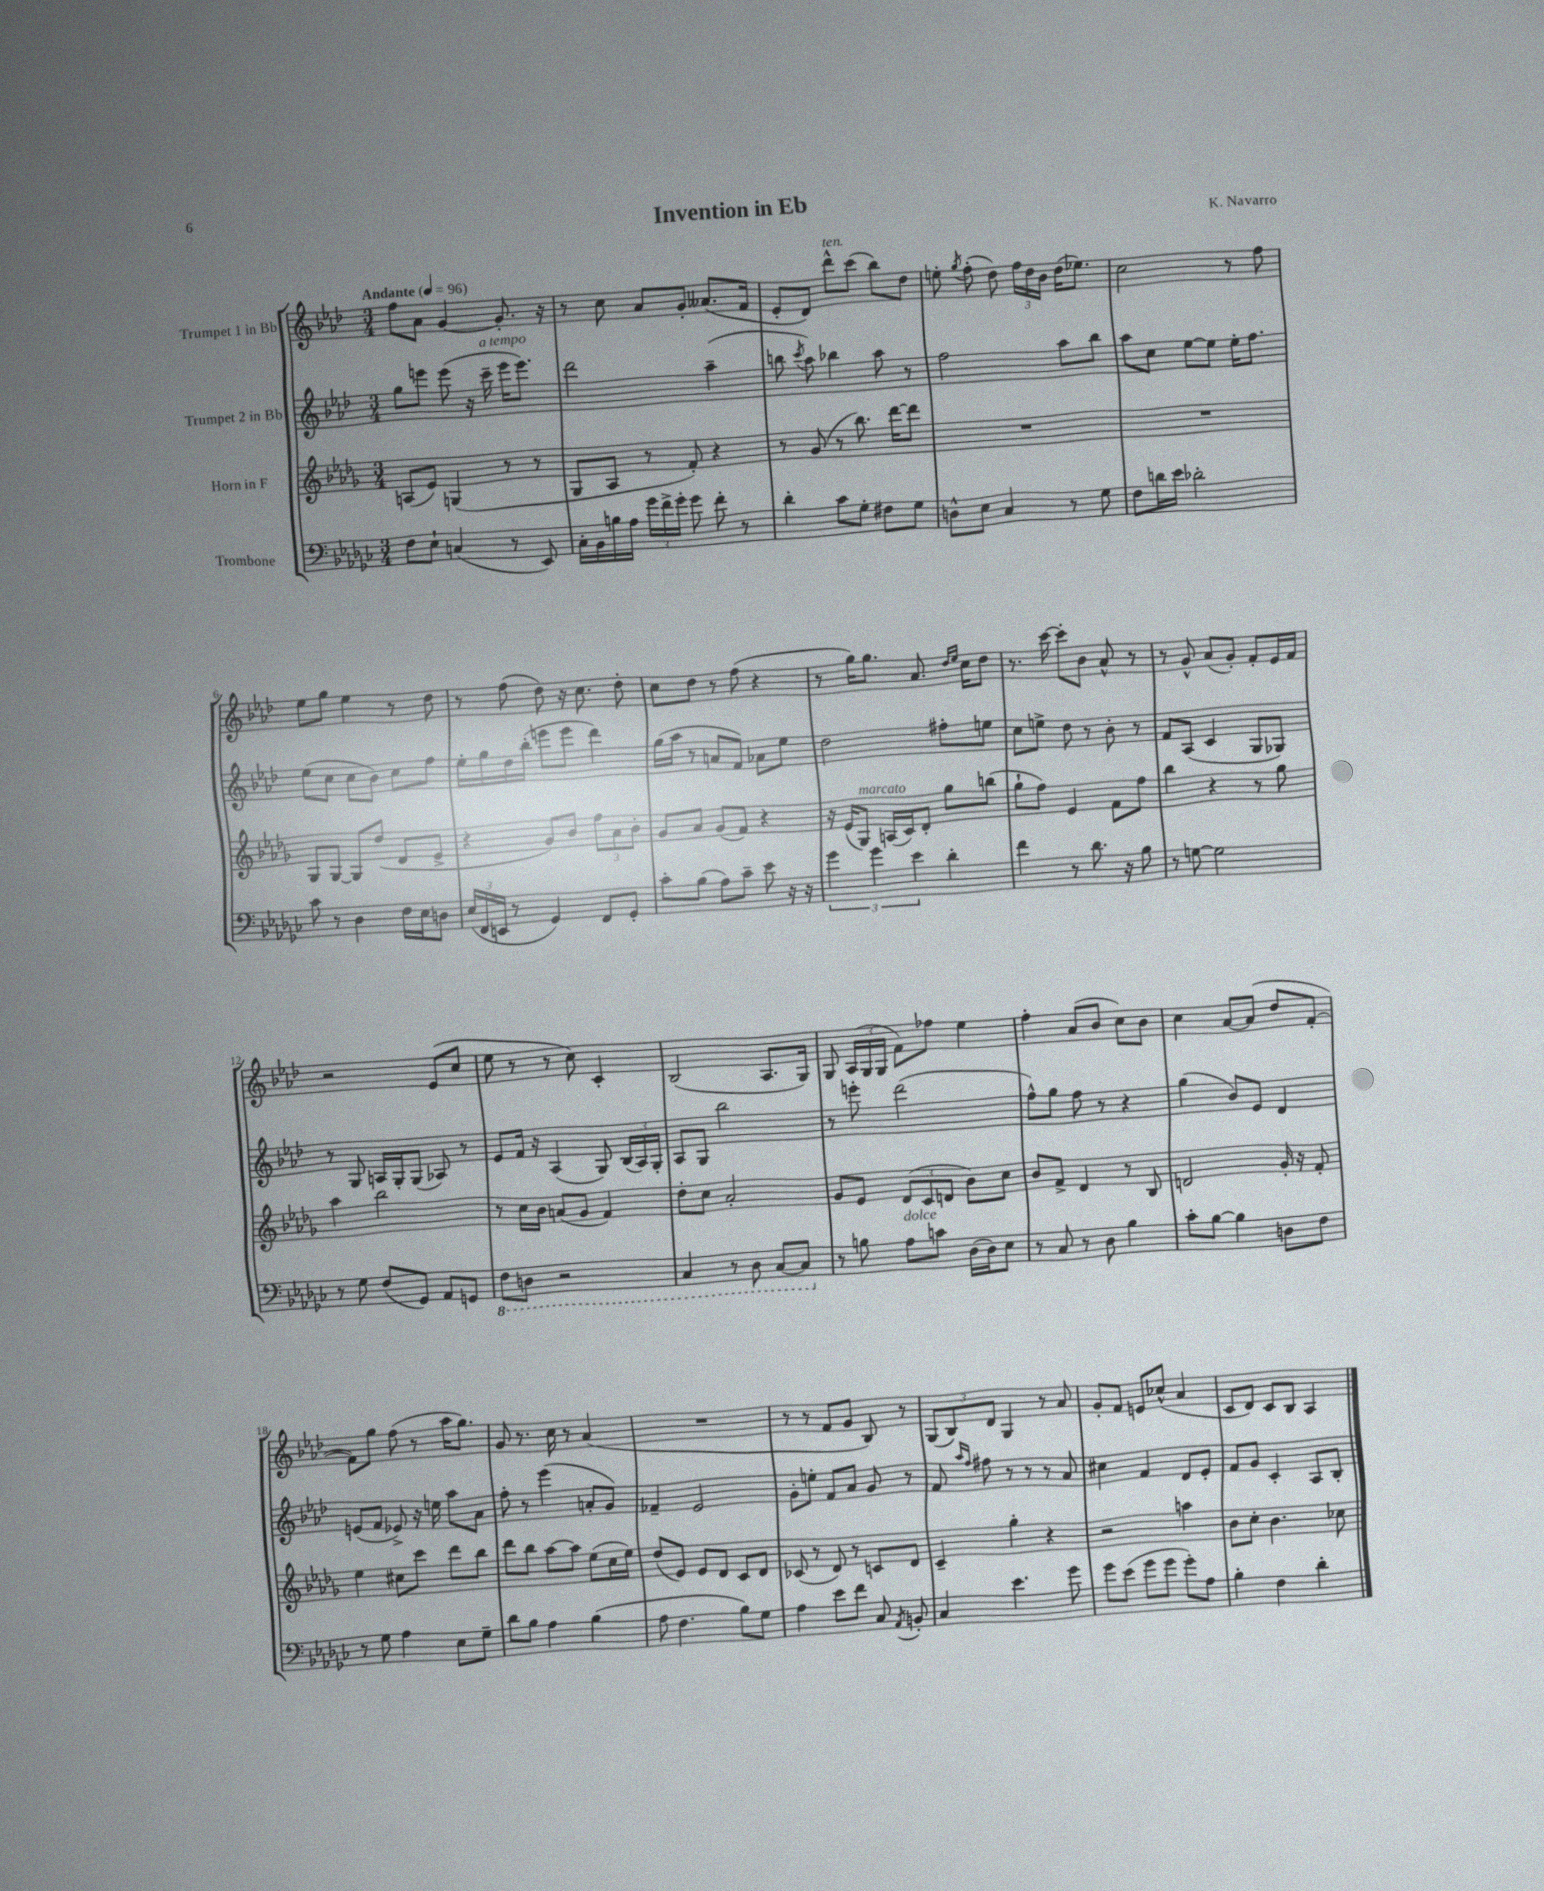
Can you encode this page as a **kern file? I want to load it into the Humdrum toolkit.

**kern	**kern	**kern	**kern
*staff4	*staff3	*staff2	*staff1
*clefF4	*clefG2	*clefG2	*clefG2
*k[b-e-a-d-g-c-]	*k[b-e-a-d-g-]	*k[b-e-a-d-]	*k[b-e-a-d-]
*M3/4	*M3/4	*M3/4	*M3/4
*MM96	*MM96	*MM96	*MM96
8F	(8A	8gg	8ff
8E-`	8e-)	8eee	8a-
(4C	(4G	(8eee	[4g
.	.	16r	.
.	.	16ccc~	.
8r	8r	16eee	8.g']
.	.	8.eee)	.
8EE-)	8r	.	.
.	.	.	16r
=	=	=	=
16C-'	8G-	2ddd-	8r
16BB-	.	.	.
16B	8A-	.	8cc
16A-	.	.	.
24g-	8r	.	8a-
24f^	.	.	.
24g-'	.	.	.
8g-	8f')	.	8g'
8f'	4r	(4aa-~	(8.a--
8r	.	.	.
.	.	.	16f
=	=	=	=
4d-'	8r	8bb	8e-'
.	.	8qccc	.
.	(8g-	8aa-)	8d-)
8c-	8r	4bb-	8ddd-^^
8G-'	8.bb-)	.	(8ccc
8F#	.	8aa-	8bb-)
.	[16ddd-	.	.
8G-	8ddd-]	8r	8dd-
=	=	=	=
8D^^	2.r	2ff	8ee'
.	.	.	8qgg
8E-	.	.	(8ff'
4C-	.	.	8dd-)
.	.	.	24ff
.	.	.	24dd-
.	.	.	24b-
8r	.	8aa-	(16dd-
.	.	.	8.ee-)
8G-	.	8bb-	.
=	=	=	=
8F	2.r	8aa-	2cc
16d	.	8cc	.
16e-	.	.	.
2d-'	.	[8ee-	.
.	.	8ee-]	.
.	.	16ee-'	8r
.	.	8.ff	.
.	.	.	8ff
=	=	=	=
8c-	8G-	(8ee-	8ee-
8r	[8G-	8cc	8gg
4D-	8G-]	8cc	4ee-
.	(8dd-	8b-)	.
16F	8d-	8cc	8r
16E-	.	.	.
8D	8e-^	8ff	8dd-
=	=	=	=
(24E-	4r	16ee-'	8r
24FF	.	.	.
.	.	16gg	.
24EE	.	.	.
8r	.	16dd-	(8ff
.	.	(16bb-'	.
4GG-)	8g-)	8eee	8dd-)
.	8b-	8eee	16r
.	.	.	8.cc
8FF	12ff	4ddd-)	.
.	12a-	.	.
8GG-'	.	.	8dd-'
.	12b-'	.	.
=	=	=	=
8c-'	8g-	(16gg	8cc
.	.	16aa-	.
(8B-	8a-	8r	8dd-
8A-)	(8g-	8a	8r
8c-~	8f)	8f)	(8ff
8e-	4r	8a-	4r
16r	.	8ee-	.
16r	.	.	.
=	=	=	=
6g-	16r	2dd-	8r
.	(16e-	.	.
.	8G-)	.	16gg)
6g-	.	.	.
.	.	.	8.gg
.	(16A	.	.
.	16c)	.	.
6e-	.	.	.
.	8d-'	.	8.a-
4d-'	8gg-	8ff#'	.
.	.	.	16qqdd-
.	.	.	16qqee-
.	.	.	16cc
.	(8bb	8ee	8dd-
=	=	=	=
4f	8gg-`	8cc	8.r
.	8ff)	8ee^	.
.	.	.	[16ccc
8r	4e-	8dd-	8ccc']
8.d-	.	8r	8b-
.	8f	8b-'	8a-^^
16r	.	.	.
8B-	8ff	8r	8r
=	=	=	=
8r	4bb-	8f	8r
[8G	.	(8A-	8g^^
2G]	4r	4c	(8a-
.	.	.	8g')
.	8r	8G	8f'
.	8gg-	8G-)	16e-
.	.	.	16f
=	=	=	=
8r	4aa-	8r	2r
8G-	.	8G	.
(8F	2bb-	16A	.
.	.	16G'	.
8GG-)	.	(8G	.
8AA-	.	8A-)	(8e-
8GG	.	8r	8cc
=	=	=	=
8FF	8r	8e-	8ee-
8DD	16cc	16f	8r
.	16b-	16r	.
2r	(8a	(4A-	8r
.	8g-	.	8cc)
.	4f)	8G)	4c'
.	.	(24B-	.
.	.	24A-)	.
.	.	24G'	.
=	=	=	=
4CC-	8dd-'	8A-	(2B-
.	8cc	8G	.
8r	2a-'	2bb-	.
8DD-	.	.	.
[8CC-	.	.	8.A-
8CC-]	.	.	.
.	.	.	16G)
=	=	=	=
8r	8g-	8r	8G
8B	8e-	8eee'	(24A-
.	.	.	24G
.	.	.	24G
8A-	(12d-	(2ddd-	8f)
.	12c	.	.
8c	.	.	8ff-
.	12d	.	.
(16D-	8b-)	.	4ee-
16D-)	.	.	.
8E-	8cc	.	.
=	=	=	=
8r	8b-	8ff^^)	4ff'
8C-	8f^	8gg	.
8r	4d-	8ff	(8a-
8D-	.	8r	8b-
4B-	8r	4r	8cc)
.	8B-	.	8b-
=	=	=	=
8c-'	2d	(4gg	4cc
[8B-	.	.	.
4B-]	.	8b-)	[8a-
.	.	8e-	(8a-]
8D	16g-'	4d-	8dd-
.	16r	.	.
8F	8f'	.	[8f'
=	=	=	=
8r	4ee-	(8e	8f])
8G-	.	8f	8gg
4A-	8cc#	8e-^)	(8ff
.	8ccc	16r	8r
.	.	16ee	.
8E-	8ddd-	8aa-	16aa-
.	.	.	8.gg)
8G-~	8bb-	8a-	.
=	=	=	=
8d-	8ddd-	8ff'	8g
8B-	8bb-	8r	8.r
4A-	[8aa-	(4eee-	.
.	.	.	16cc
.	8aa-]	.	8r
(4B-	(8ee-	8a'	(4a-
.	16cc	8g)	.
.	16ee-)	.	.
=	=	=	=
8A-	(8dd-	4f-~	2.r
4.F	8e-)	.	.
.	8e-	2e-	.
.	8d-	.	.
8B-)	8c	.	.
8G-	8d-	.	.
=	=	=	=
4A-	(8c-	8g'	8r
.	8r	8ee'	8r
8e-	8d-)	8f	8f
8f	8r	8a-	8g
8C-	8c	8g	8B-)
8qAA-	.	.	.
8BB'	8d-	8r	8r
=	=	=	=
4C-	4c~	8f	(12G
.	.	.	12B-)
.	.	16qqaa-	.
.	.	16qqff	.
.	.	8ff#	.
.	.	.	12d-
4.e-	4gg-'	8r	4G
.	.	8r	.
.	4r	8r	8r
8g-	.	8a-	8a-
=	=	=	=
8g-	2r	4cc#	8g'
(8e-	.	.	8f
8g-	.	4f	8e
8g-	.	.	(8cc-^^
8g-')	4aa	8d-	4a-
8A-	.	8e-'	.
=	=	=	=
4B-'	8b-	8f	8c
.	8cc'	8g	8d-)
4F	4.b-	4c'	8c
.	.	.	8B-
4d-'	.	8A-	4A-
.	8cc-	8B-'	.
==	==	==	==
*-	*-	*-	*-
